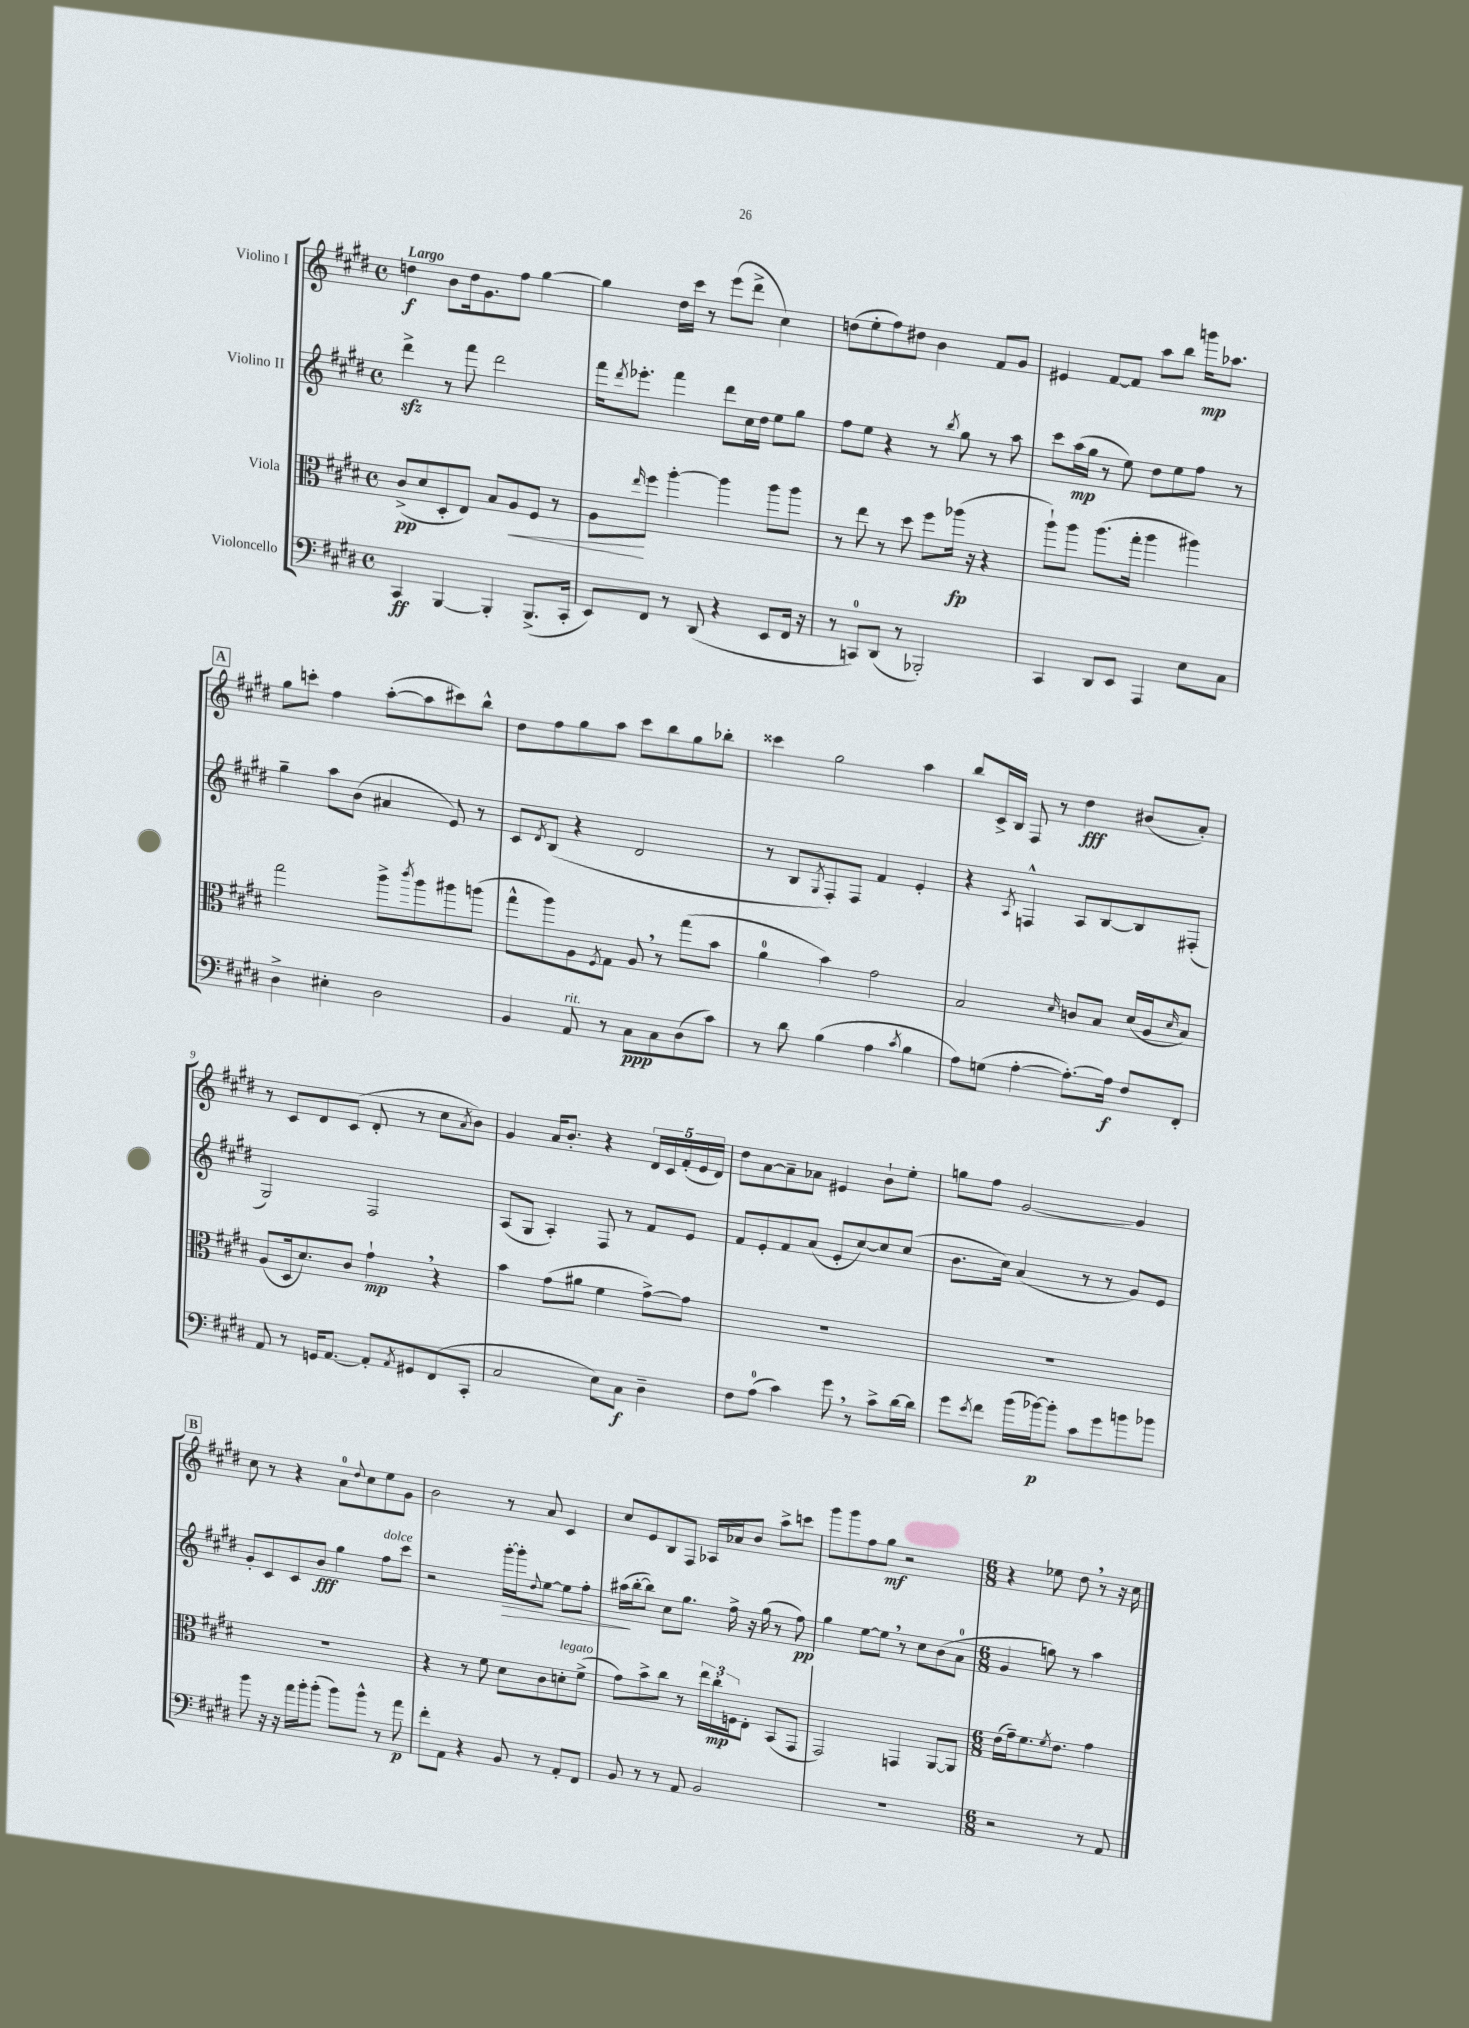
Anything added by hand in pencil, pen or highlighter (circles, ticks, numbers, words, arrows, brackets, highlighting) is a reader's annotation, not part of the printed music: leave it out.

**kern	**kern	**kern	**kern
*staff4	*staff3	*staff2	*staff1
*clefF4	*clefC3	*clefG2	*clefG2
*k[f#c#g#d#]	*k[f#c#g#d#]	*k[f#c#g#d#]	*k[f#c#g#d#]
*M4/4	*M4/4	*M4/4	*M4/4
*met(c)	*met(c)	*met(c)	*met(c)
4CC#	(8c#^	4ddd#^	4dd
.	8d#	.	.
[4BBB	8D#'	8r	8b
.	8E)	8fff#	16dd
.	.	.	8.g#
4BBB']	8B	2ddd#	.
.	8A	.	8ff#
(8.BBB^	8F#	.	[4gg#
.	8r	.	.
16CC#'	.	.	.
=	=	=	=
8EE)	8A	16fff#	4gg#]
.	.	8qddd#	.
.	.	8.eee-'	.
.	16qqee	.	.
8FF#	8ff#	.	.
8r	[4aa'	4fff#	16dd#
.	.	.	16ccc#
(8DD#	.	.	8r
4r	4aa]	8ddd#	(8eee
.	.	16cc#	8ddd#^
.	.	16dd#	.
8EE	8aa	8ee	4cc#)
16FF#	8aa	8gg#	.
16r	.	.	.
=	=	=	=
8r	8r	8ff#	(8dd
8CC)	8ee	8ee	8ee'
(8DD#	8r	4r	8ff#)
8r	8dd#	.	8dd#
2BBB-')	8ff#	8r	4b
.	.	8qbb	.
.	(16aa-	8gg#	.
.	16r	.	.
.	4r	8r	8f#
.	.	8aa	8g#
=	=	=	=
4CC#	8aa`)	8ccc#	4e#
.	8aa	(16aa	.
.	.	16gg#	.
8DD#	(8.aa	8r	[8f#
8EE	.	8ee)	8f#]
.	16gg#'	.	.
4AAA	4aa	8dd#	8aa
.	.	8ee	8bb
8E	4aa#)	8ff#	16ggg
.	.	.	8.aa-
8C#	.	8r	.
=	=	=	=
4D#^	2gg#	4gg#~	8gg#
.	.	.	8ccc'
4E#'	.	8aa	4ff#
.	.	(8b	.
2D#	8aa^	4a#	([8aa'
.	8qccc#	.	.
.	8aa	.	8aa]
.	8aa#	8e)	8ccc#)
.	(8aa	8r	8bb^^
=	=	=	=
4BB	8gg#^^	8c#	8dd#
.	.	8qd#	.
.	8aa)	(8B	8ff#
8AA	8A	4r	8gg#
.	8qF#	.	.
8r	8G#	.	8aa
8C#	8A	2d#	8ccc#
8C#	8r	.	8bb
(8D#	(8gg#	.	8gg#
8c#)	8b	.	8bb-'
=	=	=	=
8r	4a	8r	4ccc##
8d#	.	8B	.
.	.	8qG#	.
(4B	4b)	8F#')	2gg#
.	.	8F#	.
4A	2g#	4f#	.
8qc#	.	.	.
4B	.	4e'	4aa
=	=	=	=
8A)	2B	4r	8bb
(8G	.	.	16c#^
.	.	.	16B
.	.	8qA	.
[4A'	.	4F^^	8F#
.	.	.	8r
.	16qqd#	.	.
8.A'_)	8c	8A	4dd#
.	8B	[8B	.
16A]	.	.	.
8F#	(16d#	8B]	(8b#
.	16A	.	.
.	16qqd#	.	.
8FF#'	8B)	(8F#'	8a')
=	=	=	=
8AA	(8A	2G#)	8r
8r	16D#	.	8c#
.	8.d#)	.	.
16GG	.	.	8d#
[8.AA	.	.	.
.	8c#	.	(8c#
8AA']	4g#`	2F#	8d#'
8qAA	.	.	.
8GG#	.	.	8r
(8FF#	4r	.	8cc#
.	.	.	8qa
8CC#'	.	.	8b)
=	=	=	=
2C#	4b	(8A	4g#
.	.	8G#	.
.	(8g#	4A')	16a
.	.	.	8.b'
.	8a#	.	.
8E)	4f#	8F#	4r
8C#	.	8r	.
4D#~	[8g#^)	8f#	20d#
.	.	.	20c#
.	.	.	(20f#'
.	8g#]	8e	.
.	.	.	20e
.	.	.	20d#)
=	=	=	=
8F#	1r	8f#	8dd#
(8A	.	8e'	[8a
4c#)	.	8f#	8a~]
.	.	(8a	8a-
8g#	.	8e'	4e#
8r	.	[8cc#)	.
8c#^	.	8cc#]	8b`
[16d#	.	(8cc#	8ee'
16d#]	.	.	.
=	=	=	=
8g#	1r	8.b	8gg
8qe	.	.	.
8f#	.	.	8ff#
.	.	16cc#)	.
(16b	.	(4a	[2g#
[16b-)	.	.	.
8b-']	.	.	.
8c#	.	8r	.
8g#	.	8r	.
8b	.	8g#)	4g#]
8b-	.	8e	.
=	=	=	=
8b	1r	8g#'	8cc#
16r	.	8c#	8r
16r	.	.	.
16a	.	8c#	4r
16b'	.	.	.
(8b'	.	8b	.
8b)	.	4gg#	8a
.	.	.	8qqdd#
8b^^	.	.	8cc#
8r	.	8ff#	8ee
8a	.	8ccc#	8g#
=	=	=	=
8f#'	4r	2r	2b
8AA	.	.	.
4r	8r	.	.
.	8f#	.	.
8BB	8d#	[16ggg#'	8r
.	.	16ggg#']	.
.	.	8qqdd#	.
8r	8c#	[8ee	8a
8AA'	8d'	8ee]	4c#
8FF#	(8f#^	8ff#'	.
=	=	=	=
8BB	8g#)	(16aa#	8cc#
.	.	[16bb'	.
8r	8b^	8bb])	8e
8r	8cc#	8cc#	8B
8AA	8r	8.gg#	8F#
2BB	24ee	.	16A-
.	24cc#'	.	.
.	.	16ff#^	16a-
.	24F	.	.
.	8E'	16r	8b
.	.	(16gg#	.
.	(8BB	8r	8aa^
.	8GG#	8ff#)	8ccc
=	=	=	=
1r	2GG#)	4gg#	8ggg#
.	.	.	8ggg#
.	.	[8ee	8ff#
.	.	8ee]	8gg#
.	4GG	8r	2r
.	.	8cc#	.
.	[8AA	(8b	.
.	8AA]	8a	.
=	=	=	=
*M6/8	*M6/8	*M6/8	*M6/8
2r	(16e	4g#	4r
.	16g#~)	.	.
.	8.f#	.	.
.	.	8gg)	8ee-
.	8qf#	.	.
.	8.e	.	.
.	.	8r	8dd#
8r	4g#	4aa	8r
8AA	.	.	16r
.	.	.	16cc#
==	==	==	==
*-	*-	*-	*-
